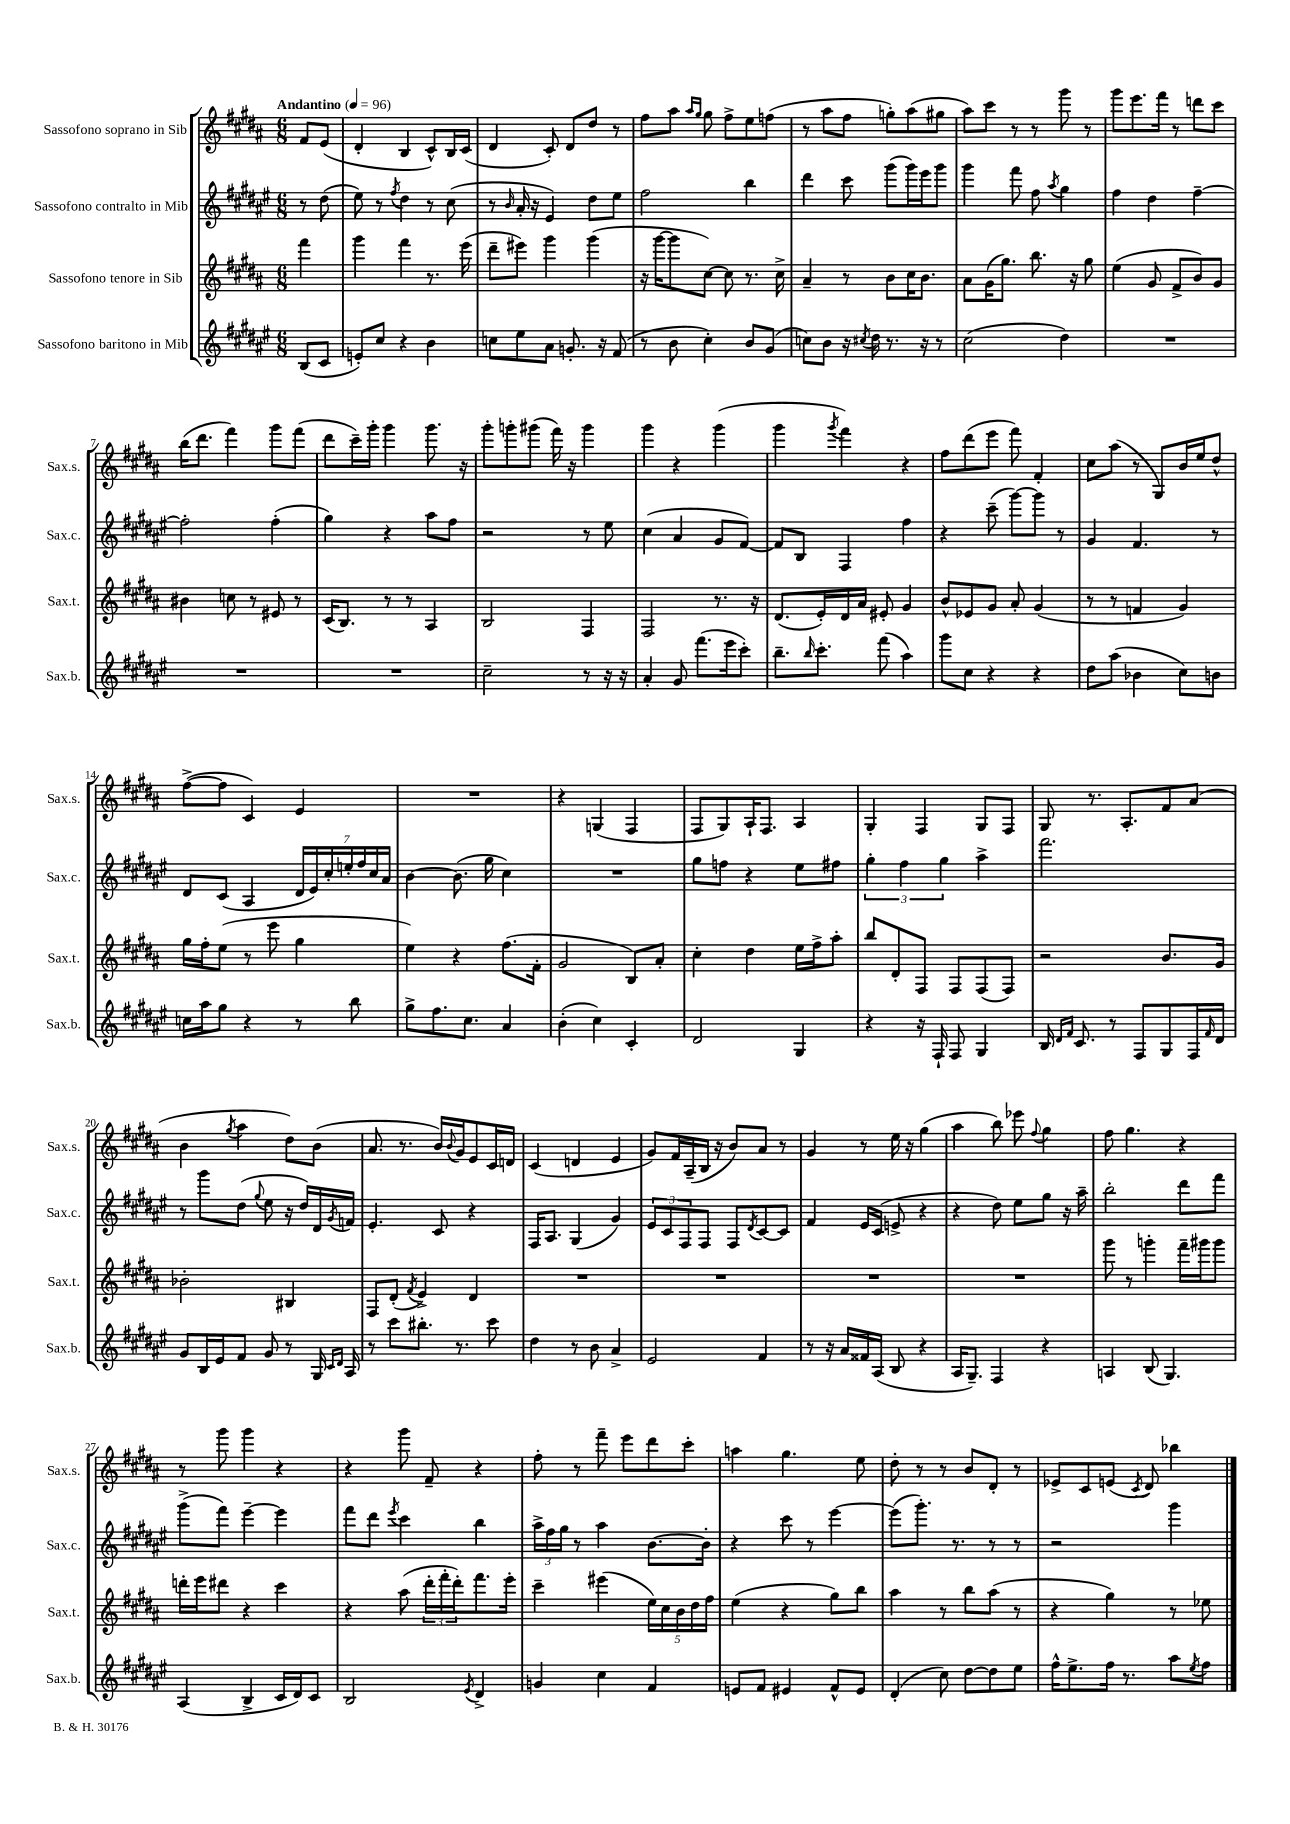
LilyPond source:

<<
\new StaffGroup <<
\new Staff = "s0" \with { instrumentName = "Sassofono soprano in Sib" shortInstrumentName = "Sax.s." } {
    \clef treble \key b \major \numericTimeSignature \time 6/8 \partial 4 \tempo "Andantino" 4 = 96
    fis'8 e'8( |
    dis'4-. b4 cis'8-^) b16 cis'16( |
    dis'4 cis'8-.) dis'8 dis''8 r8 |
    fis''8 ais''8 \grace { ais''16 gis''16 } gis''8 fis''8-> e''8 f''8( |
    r8 ais''8 fis''8 g''8-.) ais''8( gis''8 |
    ais''8) cis'''8 r8 r8 gis'''8 r8 |
    gis'''8 e'''8. fis'''16 r8 d'''8 cis'''8 |
    b''16( dis'''8. fis'''4) gis'''8 fis'''8( |
    dis'''8 cis'''16--) gis'''16-. gis'''4 gis'''8. r16 |
    gis'''8-. g'''8-. gis'''8( fis'''16) r16 gis'''4 |
    gis'''4 r4 gis'''4( |
    gis'''4 \acciaccatura { gis'''8 } fis'''4) r4 |
    fis''8 dis'''8( e'''8 fis'''8) fis'4-. |
    cis''8 ais''8( r8 gis8) b'16 e''16 dis''8-^ |
    fis''8~->( fis''8 cis'4) e'4 |
    R2. |
    r4 g4( fis4 |
    fis8 gis8) ais16-! fis8. ais4 |
    gis4-. fis4 gis8 fis8 |
    gis8 r8. ais8.-. fis'8 ais'8( |
    b'4 \acciaccatura { gis''8 } ais''4 dis''8) b'8( |
    ais'8. r8. b'16) \appoggiatura { b'8 } gis'16 e'8 cis'16 d'16 |
    cis'4( d'4 e'4 |
    gis'8) fis'16 ais16--( b16 r16 b'8) ais'8 r8 |
    gis'4 r8 e''16 r16 gis''4( |
    ais''4 b''8) ees'''8 \appoggiatura { fis''8 } gis''4 |
    fis''8 gis''4. r4 |
    r8 gis'''8 gis'''4 r4 |
    r4 gis'''8 fis'8-- r4 |
    fis''8-. r8 fis'''8-- e'''8 dis'''8 cis'''8-. |
    a''4 gis''4. e''8 |
    dis''8-. r8 r8 b'8 dis'8-. r8 |
    ees'8-> cis'8 e'8( \acciaccatura { cis'8 } dis'8) bes''4 \bar "|." |
}
\new Staff = "s1" \with { instrumentName = "Sassofono contralto in Mib" shortInstrumentName = "Sax.c." } {
    \clef treble \key fis \major \numericTimeSignature \time 6/8 \partial 4
    r8 dis''8( |
    eis''8) r8 \acciaccatura { fis''8 } dis''4 r8 cis''8( |
    r8 \grace { b'16 } ais'16-. r16 eis'4) dis''8 eis''8 |
    fis''2 b''4 |
    dis'''4 cis'''8 gis'''8( gis'''16) eis'''16 gis'''8 |
    gis'''4 fis'''8 fis''8 \acciaccatura { ais''8 } gis''4 |
    fis''4 dis''4 fis''4~-- |
    fis''2-. fis''4-.( |
    gis''4) r4 ais''8 fis''8 |
    r2 r8 eis''8 |
    cis''4( ais'4 gis'8 fis'8~) |
    fis'8 b8 fis4 fis''4 |
    r4 cis'''8--( gis'''8~) gis'''8 r8 |
    gis'4 fis'4. r8 |
    dis'8 cis'8( ais4 \tuplet 7/4 { dis'16 eis'16) cis''16-. e''16-. fis''16 cis''16 ais'16 } |
    b'4~ b'8.( gis''16 cis''4) |
    R2. |
    gis''8 f''8 r4 eis''8 fis''8 |
    \tuplet 3/2 { gis''4-. fis''4 gis''4 } ais''4-> |
    fis'''2. |
    r8 gis'''8 dis''8( \appoggiatura { gis''8 } eis''8 r16 dis''16) dis'16 \acciaccatura { gis'8 } f'16 |
    eis'4.-. cis'8 r4 |
    fis16 ais8. gis4( gis'4) |
    \tuplet 3/2 { eis'8 cis'8 fis8 } fis8 fis8 \acciaccatura { dis'8 } cis'8~ cis'8 |
    fis'4 eis'16 cis'16( e'8-> r4 |
    r4 dis''8) eis''8 gis''8 r16 ais''16-- |
    b''2-. dis'''8 fis'''8 |
    gis'''8->( fis'''8) eis'''4~-- eis'''4 |
    fis'''8 dis'''8 \acciaccatura { eis'''8 } cis'''4 b''4 |
    \tuplet 3/2 { ais''16-> fis''16 gis''16 } r8 ais''4 b'8.~ b'16-. |
    r4 cis'''8 r8 eis'''4~ |
    eis'''8( gis'''8.-.) r8. r8 r8 |
    r2 gis'''4 \bar "|." |
}
\new Staff = "s2" \with { instrumentName = "Sassofono tenore in Sib" shortInstrumentName = "Sax.t." } {
    \clef treble \key b \major \numericTimeSignature \time 6/8 \partial 4
    fis'''4 |
    gis'''4 fis'''4 r8. e'''16( |
    dis'''8-- eis'''8) gis'''4 gis'''4( |
    r16 gis'''16~ gis'''8 cis''8~) cis''8 r8. cis''16-> |
    ais'4-- r8 b'8 cis''16 b'8. |
    ais'8 gis'16( gis''8.) b''8. r16 gis''8 |
    e''4( gis'8 fis'8-> b'8) gis'8 |
    bis'4 c''8 r8 eis'8 r8 |
    cis'16( b8.) r8 r8 ais4 |
    b2 fis4 |
    fis2 r8. r16 |
    dis'8.( e'16-.) dis'16 ais'16 eis'8-. gis'4 |
    b'8-^ ees'8 gis'8 ais'8-. gis'4( |
    r8 r8 f'4 gis'4) |
    gis''16 fis''16-. e''8( r8 e'''8 gis''4 |
    e''4) r4 fis''8.( fis'16-. |
    gis'2 b8) ais'8-. |
    cis''4-. dis''4 e''16 fis''16-> ais''8-. |
    b''8 dis'8-. fis8 fis8 fis8( fis8) |
    r2 b'8. gis'16 |
    bes'2-. bis4 |
    fis8 dis'8-.( \acciaccatura { fis'8 } e'4->) dis'4 |
    R2. |
    R2. |
    R2. |
    R2. |
    gis'''8 r8 g'''4-. fis'''16-- gis'''16 gis'''8 |
    d'''16-. e'''16 dis'''8 r4 cis'''4 |
    r4 ais''8( \tuplet 3/2 { dis'''16-. fis'''16-. dis'''16-.) } fis'''8. e'''16-. |
    cis'''4-- eis'''4( \tuplet 5/4 { e''16) cis''16 b'16 dis''16 fis''16 } |
    e''4( r4 gis''8) b''8 |
    ais''4 r8 b''8 ais''8( r8 |
    r4 gis''4) r8 ees''8 \bar "|." |
}
\new Staff = "s3" \with { instrumentName = "Sassofono baritono in Mib" shortInstrumentName = "Sax.b." } {
    \clef treble \key fis \major \numericTimeSignature \time 6/8 \partial 4
    b8( cis'8 |
    e'8-.) cis''8 r4 b'4 |
    c''8 eis''8 ais'8 g'8.-. r16 fis'8( |
    r8 b'8 cis''4-.) b'8 gis'8( |
    c''8) b'8 r16 \acciaccatura { cis''8 } dis''16 r8. r16 r8 |
    cis''2( dis''4) |
    R2. |
    R2. |
    R2. |
    cis''2-- r8 r16 r16 |
    ais'4-. gis'8 fis'''8.( eis'''16 cis'''8-.) |
    b''8.-- \grace { b''16 } cis'''8.-. fis'''8( ais''4) |
    gis'''8 cis''8 r4 r4 |
    dis''8 ais''8( bes'4 cis''8) b'8 |
    c''16 ais''16 gis''8 r4 r8 b''8 |
    gis''8-> fis''8. cis''8. ais'4 |
    b'4-.( cis''4) cis'4-. |
    dis'2 gis4 |
    r4 r16 fis16-! fis8 gis4 |
    b16 \grace { dis'16 fis'16 } cis'8. r8 fis8 gis8 fis16 \grace { fis'16 } dis'16 |
    gis'8 b16 eis'16 fis'8 gis'8 r8 gis16 \grace { cis'16 dis'16 } ais16 |
    r8 cis'''8 bis''8.-. r8. cis'''8 |
    dis''4 r8 b'8 ais'4-> |
    eis'2 fis'4 |
    r8 r16 ais'16 fisis'16 ais16( b8 r4 |
    ais16 gis8.--) fis4 r4 |
    a4 b8( gis4.) |
    ais4( b4-> cis'16 dis'16) cis'8 |
    b2 \acciaccatura { eis'8 } dis'4-> |
    g'4 cis''4 fis'4 |
    e'8 fis'8 eis'4 fis'8-^ eis'8 |
    dis'4-.( cis''8) dis''8~ dis''8 eis''8 |
    fis''16-^ eis''8.-> fis''16 r8. ais''8 \acciaccatura { eis''8 } fis''8 \bar "|." |
}
>>
>>
